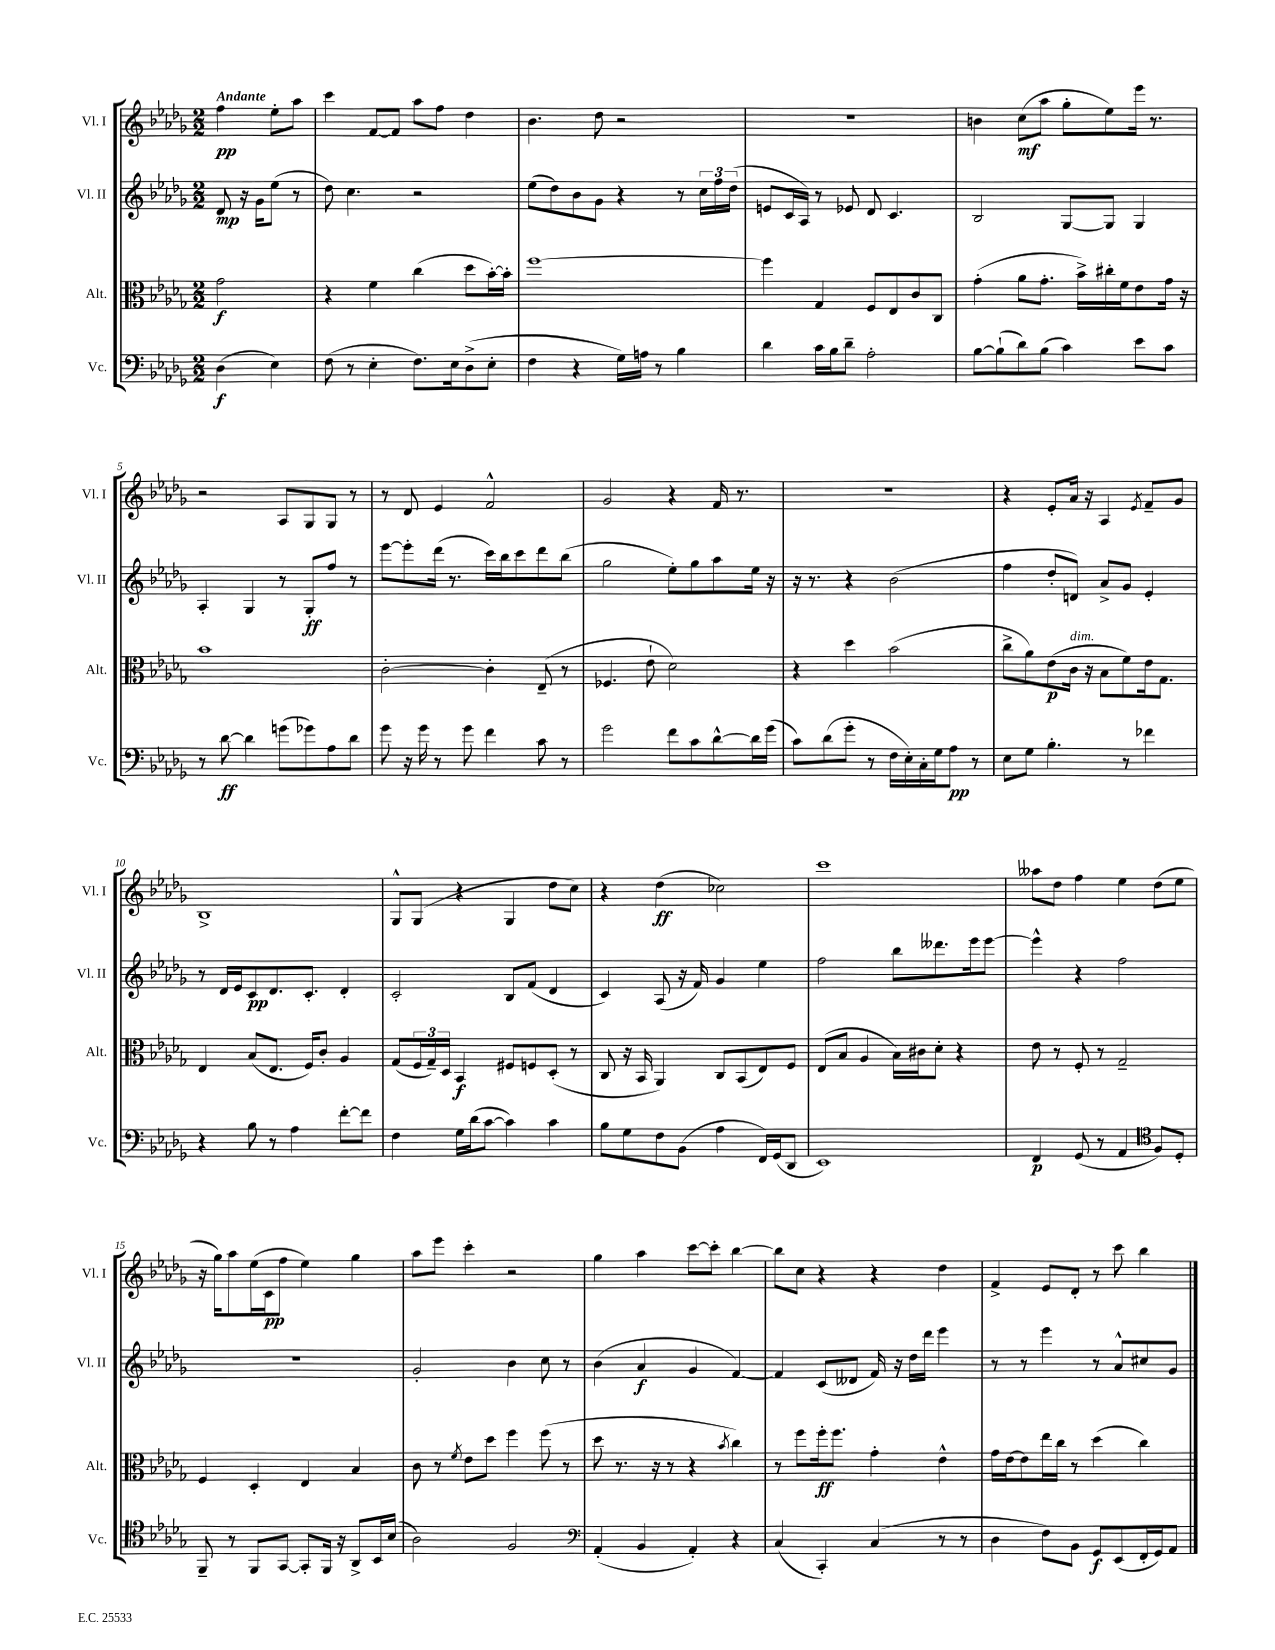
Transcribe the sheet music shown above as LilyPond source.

<<
\new StaffGroup <<
\new Staff = "s0" \with { instrumentName = "Vl. I" shortInstrumentName = "Vl. I" } {
    \clef treble \key des \major \numericTimeSignature \time 2/2 \partial 2 \tempo "Andante"
    f''4\pp ees''8-. aes''8 |
    c'''4 f'8~ f'8 aes''8 f''8 des''4 |
    bes'4. des''8 r2 |
    R1 |
    b'4 c''8\mf( aes''8 ges''8-. ees''8) ees'''16 r8. |
    r2 aes8 ges8 ges8 r8 |
    r8 des'8 ees'4 f'2-^ |
    ges'2 r4 f'16 r8. |
    R1 |
    r4 ees'8-. aes'16 r16 aes4 \acciaccatura { ees'8 } f'8-- ges'8 |
    bes1-> |
    ges8-^ ges8( r4 ges4 des''8 c''8) |
    r4 des''4\ff( ces''2) |
    c'''1 |
    aeses''8 des''8 f''4 ees''4 des''8( ees''8 |
    r16 ges''16) aes''8 ees''16( c'16\pp f''8 ees''4) ges''4 |
    aes''8 ees'''8 c'''4-. r2 |
    ges''4 aes''4 c'''8~ c'''8-. bes''4~ |
    bes''8 c''8 r4 r4 des''4 |
    f'4-> ees'8 des'8-. r8 c'''8 bes''4 \bar "|." |
}
\new Staff = "s1" \with { instrumentName = "Vl. II" shortInstrumentName = "Vl. II" } {
    \clef treble \key des \major \numericTimeSignature \time 2/2 \partial 2
    des'8\mp r16 ges'16 ees''8( r8 |
    des''8) c''4. r2 |
    ees''8( des''8) bes'8 ges'8 r4 r8 \tuplet 3/2 { c''16 f''16 des''16( } |
    e'8 c'16 aes16) r8 ees'8 des'8 c'4. |
    bes2 ges8~ ges8 ges4 |
    aes4-. ges4 r8 ges8-.\ff f''8 r8 |
    ees'''8~ ees'''8-. des'''16( r8. c'''16) bes''16 c'''8 des'''8 bes''8( |
    ges''2 ees''8-.) ges''8 aes''8 ees''16 r16 |
    r16 r8. r4 bes'2( |
    f''4 des''8-. d'8) aes'8-> ges'8 ees'4-. |
    r8 des'16 ees'16 c'8\pp des'8. c'8.-. des'4-. |
    c'2-. bes8 f'8( des'4 |
    c'4) aes8( r16 f'16) ges'4 ees''4 |
    f''2 bes''8 deses'''8. ees'''16 ees'''8~ |
    ees'''4-^ r4 f''2 |
    r1 |
    ges'2-. bes'4 c''8 r8 |
    bes'4( aes'4\f ges'4 f'4~) |
    f'4 c'8( deses'8 f'16) r16 des''16 des'''16 ees'''4 |
    r8 r8 ees'''4 r8 aes'8-^ cis''8 ges'8 \bar "|." |
}
\new Staff = "s2" \with { instrumentName = "Alt." shortInstrumentName = "Alt." } {
    \clef alto \key des \major \numericTimeSignature \time 2/2 \partial 2
    ges'2\f |
    r4 f'4 c''4( des''8 bes'16~-.) bes'16-. |
    f''1~ |
    f''4 ges4 f8 ees8 c'8 c8 |
    ges'4-.( aes'8 ges'8.-. bes'16->) cis''16-. f'16 ees'8 ges'16 r16 |
    bes'1 |
    c'2~-. c'4-. ees8--( r8 |
    fes4. ees'8-! des'2) |
    r4 des''4 bes'2( |
    c''8-> aes'8) ees'8\p( c'16^\markup { \italic "dim." } r16 bes8 f'8) ees'16 ges8. |
    ees4 bes8( ees8. f16) c'8-. aes4 |
    ges8( \tuplet 3/2 { f16 ges16--) des16 } bes,4\f fis8 f8 des8-.( r8 |
    c8 r16 bes,16 aes,4) c8 bes,8( ees8) f8 |
    ees8( bes8 aes4 bes16) cis'16 des'8-. r4 |
    ees'8 r8 f8-. r8 ges2-- |
    f4 des4-. ees4 bes4 |
    c'8 r8 \acciaccatura { f'8 } ees'8 des''8 f''4 f''8( r8 |
    des''8 r8. r16 r8 r4 \acciaccatura { bes'8 } c''4) |
    r8 f''8 f''16-.\ff f''8. ges'4-. ees'4-^ |
    ges'16 ees'16~ ees'8 ees''16 c''16 r8 des''4( c''4) \bar "|." |
}
\new Staff = "s3" \with { instrumentName = "Vc." shortInstrumentName = "Vc." } {
    \clef bass \key des \major \numericTimeSignature \time 2/2 \partial 2
    des4\f( ees4) |
    f8( r8 ees4-. f8.) ees16 des8->( ees8-. |
    f4 r4 ges16) a16 r8 bes4 |
    des'4 c'16 bes16 des'8-- aes2-. |
    bes8~ bes8-!( des'8) bes8( c'4) ees'8 c'8 |
    r8 des'8~\ff des'4 g'8( ges'8) aes8 des'8 |
    ges'8 r16 ges'16 r8 ges'8 f'4 c'8 r8 |
    ges'2 f'8 c'8 des'8~-^ des'16 ges'16( |
    c'8) des'8( ges'8-. r8 f16 ees16-.) c16-. ges16 aes8\pp r8 |
    ees8 ges8 bes4.-. r8 fes'4 |
    r4 bes8 r8 aes4 f'8~-. f'8 |
    f4 ges16 des'16( c'8~ c'4) c'4 |
    bes8 ges8 f8 bes,8( aes4 f,16) ges,16( des,8 |
    ees,1) |
    f,4\p ges,8( r8 aes,4 \clef tenor f8) des8-. |
    f,8-- r8 f,8 ges,8~ ges,8-. f,16 r16 aes,8-> bes,16 bes16( |
    aes2) f2 |
    \clef bass aes,4-.( bes,4 aes,4-.) r4 |
    c4( c,4-.) c4( r8 r8 |
    des4 f8) bes,8 ges,8\f ees,8( f,16-. ges,16) aes,8 \bar "|." |
}
>>
>>
